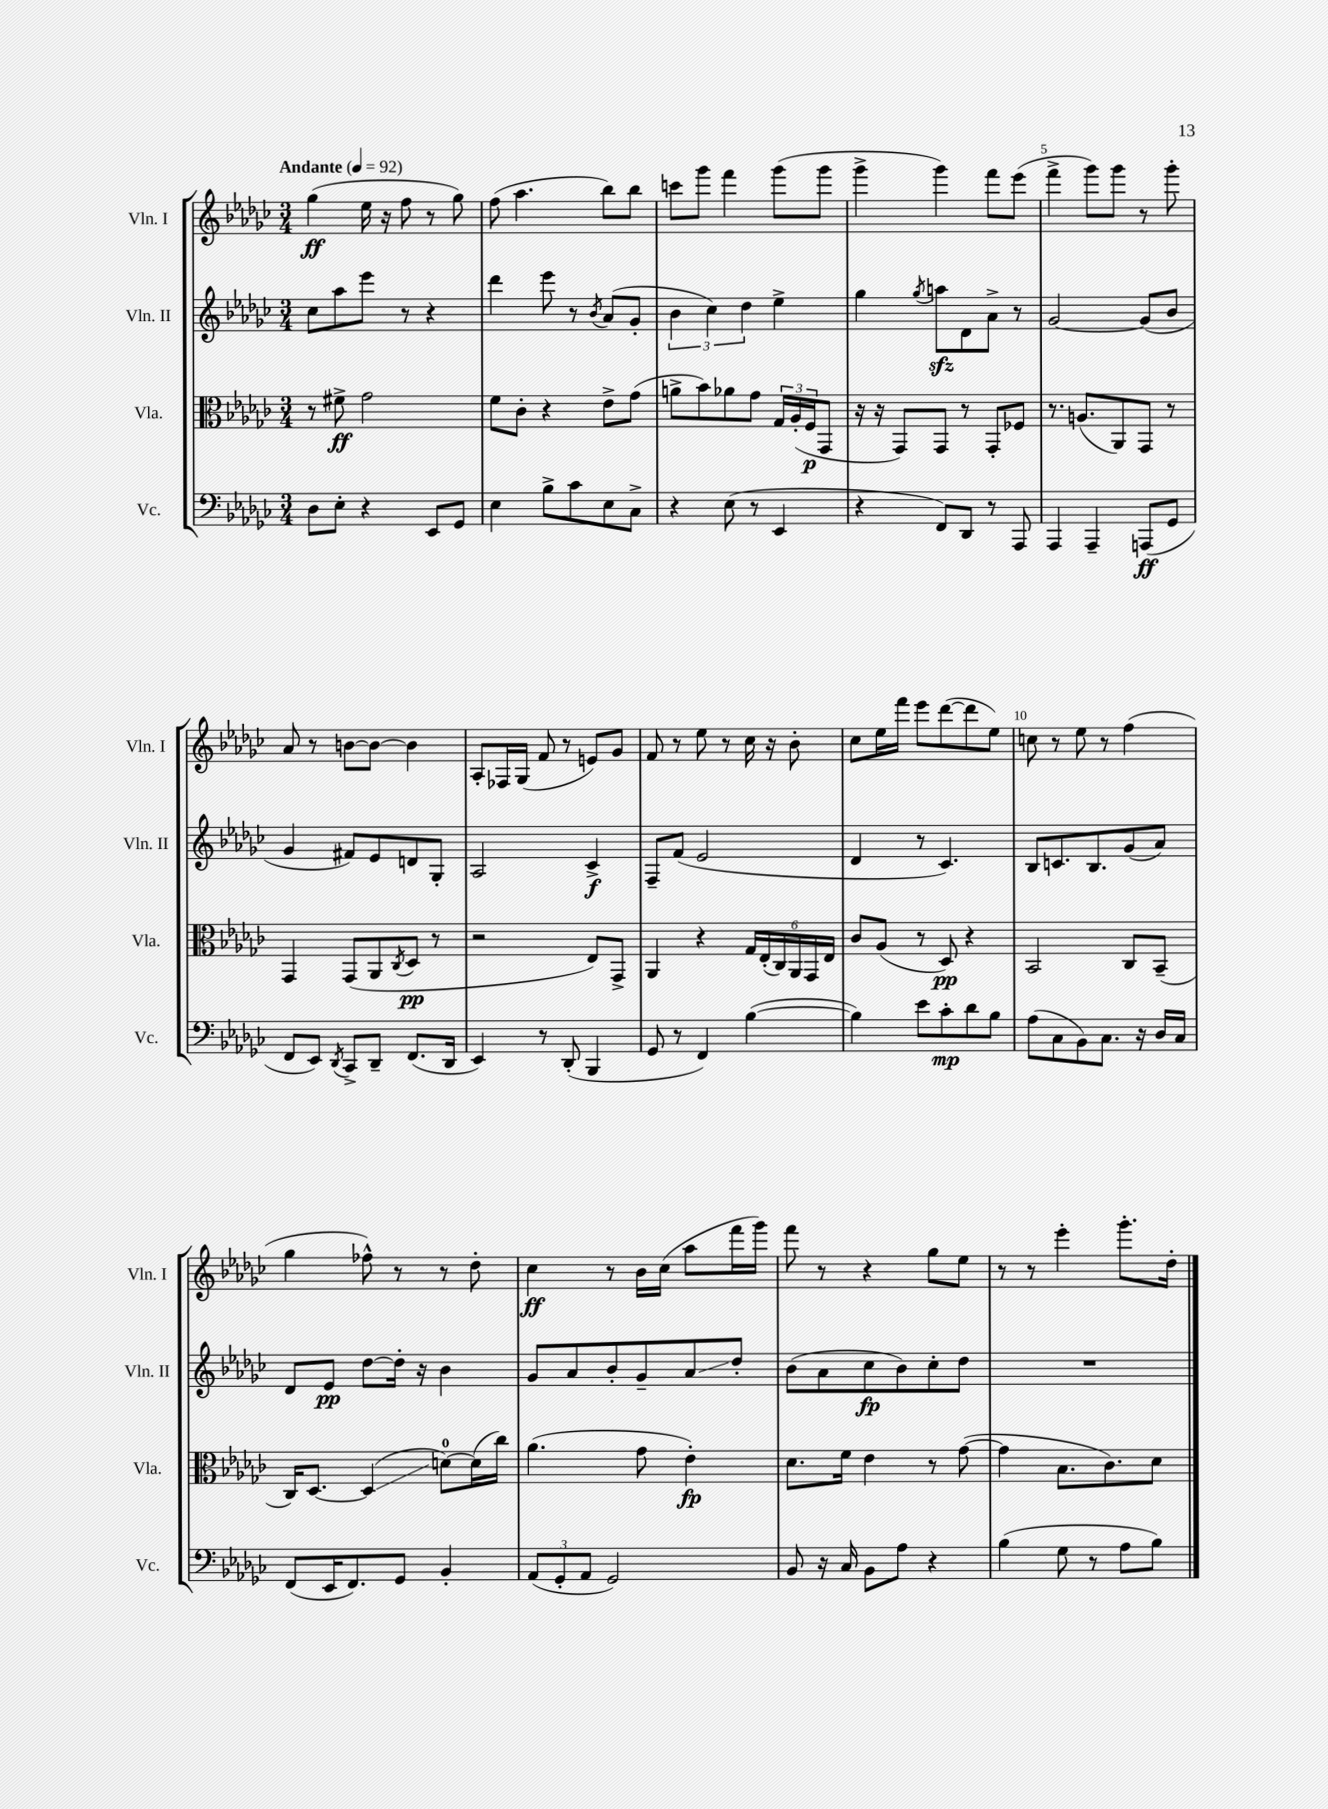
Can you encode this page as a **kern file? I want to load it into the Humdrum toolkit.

**kern	**kern	**kern	**kern
*staff4	*staff3	*staff2	*staff1
*clefF4	*clefC3	*clefG2	*clefG2
*k[b-e-a-d-g-c-]	*k[b-e-a-d-g-c-]	*k[b-e-a-d-g-c-]	*k[b-e-a-d-g-c-]
*M3/4	*M3/4	*M3/4	*M3/4
*MM92	*MM92	*MM92	*MM92
8D-	8r	8cc-	(4gg-
8E-'	8f#^	8aa-	.
4r	2g-	8eee-	16ee-
.	.	.	16r
.	.	8r	8ff
8EE-	.	4r	8r
8GG-	.	.	8gg-)
=	=	=	=
4E-	8f	4ddd-	(8ff
.	8c-'	.	4.aa-
8B-^	4r	8eee-	.
8c-	.	8r	.
.	.	8qb-	.
8E-	8e-^	(8a-	8bb-)
8C-^	(8g-	8g-'	8bb-
=	=	=	=
4r	8a^	6b-	8ccc
.	8b-)	.	8ggg-
.	.	6cc-)	.
(8E-	8a-	.	4fff
.	.	6dd-	.
8r	8g-	.	.
4EE-	24G-	4ee-^	(8ggg-
.	(24A-'	.	.
.	24F	.	.
.	8GG-	.	8ggg-
=	=	=	=
4r	16r	4gg-	4ggg-^
.	16r	.	.
.	8GG-)	.	.
.	.	8qgg-	.
8FF)	8GG-	8aa	4ggg-)
8DD-	8r	8d-	.
8r	8GG-'	8a-^	8fff
8AAA-	8F-	8r	(8eee-
=	=	=	=
4AAA-	8.r	[2g-	4fff^
.	(8.A	.	.
4AAA-~	.	.	8ggg-)
.	8AA-)	.	8ggg-
(8AAA	8GG-	(8g-]	8r
8GG-	8r	8b-	8ggg-'
=	=	=	=
8FF	4GG-	4g-	8a-
8EE-)	.	.	8r
8qDD-	.	.	.
8CC-^	(8GG-	8f#)	[8b
8DD-~	8AA-	8e-	8b_
.	8qC-	.	.
(8.FF	8D-	8d	4b]
.	8r	8G-'	.
16DD-	.	.	.
=	=	=	=
4EE-)	2r	2A-	8A-'
.	.	.	16F-
.	.	.	(16G-
8r	.	.	8f
(8DD-'	.	.	8r
4BBB-	8E-)	4c-^	8e)
.	8GG-^	.	8g-
=	=	=	=
8GG-	4AA-	8F~	8f
8r	.	(8f	8r
4FF)	4r	2e-	8ee-
.	.	.	8r
([4B-	24G-	.	16cc-
.	(24E-'	.	.
.	.	.	16r
.	24C-)	.	.
.	24AA-	.	8b-'
.	24GG-	.	.
.	24E-	.	.
=	=	=	=
4B-])	8c-	4d-	8cc-
.	(8A-	.	16ee-
.	.	.	16fff
8e-	8r	8r	8eee-
8c-'	8D-)	4.c-)	([8ddd-
8d-	4r	.	8ddd-]
8B-	.	.	8ee-)
=	=	=	=
(8A-	2BB-	8B-	8cc
8C-	.	8.c	8r
8BB-)	.	.	8ee-
.	.	8.B-	.
8.C-	.	.	8r
.	8C-	(8g-	(4ff
16r	.	.	.
16D-	(8BB-~	8a-)	.
16C-	.	.	.
=	=	=	=
(8FF	16C-)	8d-	4gg-
.	[8.D-	.	.
16EE-	.	8e-	.
8.FF)	.	.	.
.	(4D-]	[8dd-	8ff-^^)
8GG-	.	16dd-']	8r
.	.	16r	.
4BB-'	[8d)	4b-	8r
.	(16d]	.	8dd-'
.	16cc-)	.	.
=	=	=	=
(12AA-	(4.a-	8g-	4cc-
12GG-'	.	.	.
.	.	8a-	.
12AA-	.	.	.
2GG-)	.	8b-'	8r
.	8g-	8g-~	16b-
.	.	.	(16cc-
.	4e-')	8a-	8aa-
.	.	8dd-'	16fff
.	.	.	16ggg-)
=	=	=	=
8BB-	8.d-	(8b-	8fff
16r	.	8a-	8r
16C-	16f	.	.
8BB-	4e-	8cc-	4r
8A-	.	8b-)	.
4r	8r	8cc-'	8gg-
.	([8g-	8dd-	8ee-
=	=	=	=
(4B-	4g-]	2.r	8r
.	.	.	8r
8G-	8.B-	.	4eee-'
8r	.	.	.
.	8.c-)	.	.
8A-	.	.	8.ggg-'
8B-)	8d-	.	.
.	.	.	16dd-'
==	==	==	==
*-	*-	*-	*-
